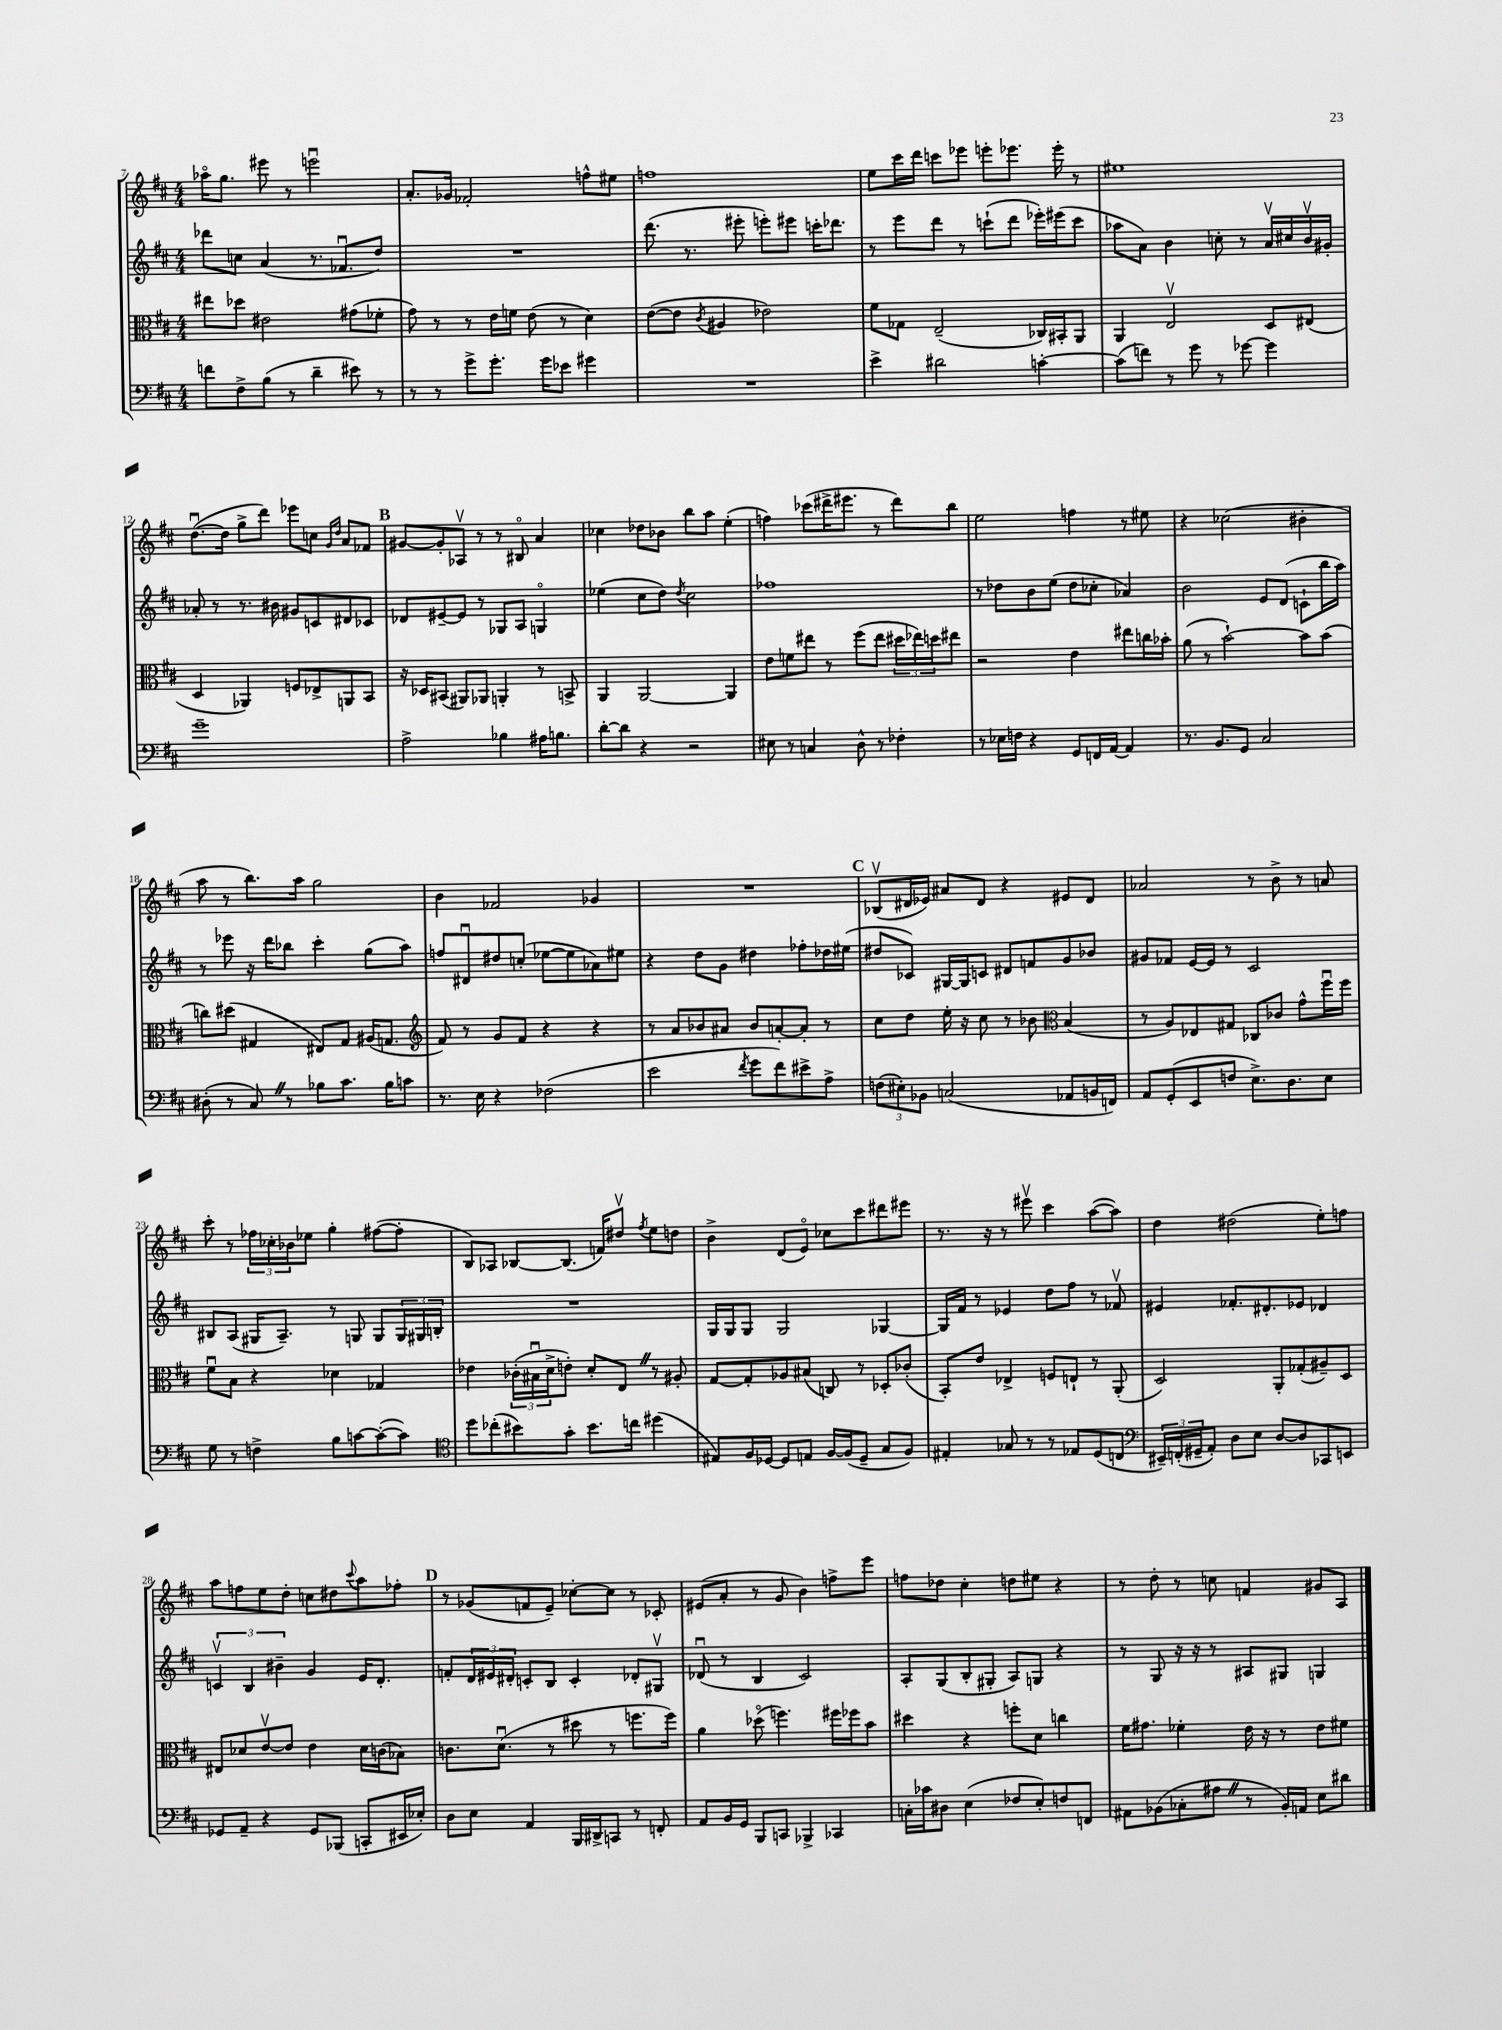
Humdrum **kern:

**kern	**kern	**kern	**kern
*staff4	*staff3	*staff2	*staff1
*clefF4	*clefC3	*clefG2	*clefG2
*k[f#c#]	*k[f#c#]	*k[f#c#]	*k[f#c#]
*M4/4	*M4/4	*M4/4	*M4/4
8f	8ee#	8ddd-	16aa-o
.	.	.	8.gg
8F#^	8dd-	8cc	.
(8B	2e#	(4a	8eee#
8r	.	.	8r
4d~	.	8.r	2eeeu
.	.	8.f-u	.
8e#)	(8g#	.	.
8r	8f-'	8dd)	.
=	=	=	=
8r	8g)	1r	8.a'
8r	8r	.	.
.	.	.	16g-
8g^	8r	.	2f-'
8.g'	16e	.	.
.	16f	.	.
.	(8e	.	.
16g	.	.	.
8e-	8r	.	.
4g#	4d)	.	8ff^^
.	.	.	8ee#
=	=	=	=
1r	([8e	(8.ddd	1ff
.	8e]	.	.
.	.	8.r	.
.	8qc#	.	.
.	4A#	.	.
.	.	8eee#'	.
.	2e-)	8eee')	.
.	.	8eee#	.
.	.	16ccc'	.
.	.	8.ddd-	.
=	=	=	=
4e^	8f#	8r	8ee
.	8G-	8eee	16ccc#
.	.	.	16ddd
2d#	(2E~	8ddd	8ccc
.	.	8r	8eee-
.	.	(8ccc`	8eee'
.	.	8ddd	8.eee-
[4c'	16C-)	16eee-')	.
.	16BB#'	(16eee#	16eee-'
.	8AA	8ccc	8r
=	=	=	=
(8c]	4AA	8aa-	1ee#
8f)	.	8a)	.
8r	2Ev	4b	.
8g	.	.	.
8r	.	8cc'	.
[8g-	.	8r	.
4g-]	8D	16av	.
.	.	16cc#	.
.	(8E#	16bv	.
.	.	16g#'	.
=	=	=	=
1g~	4D	8a-'	([8.ddu
.	.	8r	.
.	.	.	16dd]
.	4AA-)	8.r	8gg^
.	.	.	8ddd)
.	.	16b#	.
.	8F	8g#	8eee-
.	8E-^	8c	8cc
.	.	.	16qqg
.	.	.	16qqdd
.	8AA	8d#	8a
.	8BB	8c-	8f-
=	=	=	=
2A^	16r	8d-	[8g#
.	16D-	.	.
.	(8BB#	[8e#~	8g#']
.	8AA#)	8e#]	8A-v
.	8AA-	8r	8r
4B-	4AA'	8G-	8r
.	.	8A	8B#o
16A#	8r	4Go	4a
8.B	.	.	.
.	8BB^	.	.
=	=	=	=
[8d'	4AA	(4ee-	4cc-
8d]	.	.	.
4r	[2AA	8cc#	8dd-
.	.	8dd)	8b-
.	.	8qdd	.
2r	.	2cc#	8bb
.	.	.	8aa
.	4AA]	.	(4ee'
=	=	=	=
8E#	8e	1ff-	4ff)
8r	8f	.	.
4C	8ee#	.	(8ccc-
.	8r	.	16ddd#^
.	.	.	8.eee#
8D^^	(8ff#	.	.
8r	8ee#	.	8r
4F-'	24dd#	.	8ddd#)
.	24ee-)	.	.
.	24dd	.	.
.	8ee#	.	8bb
=	=	=	=
8r	2r	8r	2ee
16E-	.	8dd-	.
16F	.	.	.
4r	.	8b	.
.	.	(8ee	.
8GG	4e	8dd-	4ff
16FF	.	8cc-'	.
[16AA	.	.	.
4AA]	8ee#	4a-)	8r
.	16cc	.	8ee#
.	16b-'	.	.
=	=	=	=
8.r	(8a	2b	4r
.	8r	.	.
8.BB	.	.	.
.	[2b`)	.	(2cc-
8GG	.	.	.
2C#	.	8e	.
.	.	(8d	.
.	8b]	8c`	4b#'
.	(8b	16bb	.
.	.	16aa)	.
=	=	=	=
(8D#'	8cc)	8r	8aa
8r	(8dd#	8eee-	8r
8C#)	4G#	16r	8.bb)
.	.	16ddd	.
8r	.	8bb-	.
.	.	.	16aa
8B-	8E#)	4ccc#'	2gg
8.c#	8G#	.	.
.	(16A#	(8gg	.
16B-	8.G	.	.
8c	.	8aa)	.
=	=	=	=
*	*clefG2	*	*
8.r	8f#)	8ff	4b
.	8r	8d#u	.
16E	.	.	.
4r	8g	8dd#	2f-
.	8f#	(8cc'	.
(2F-	4r	[8ee-	.
.	.	8ee-]	.
.	4r	8a-)	4g-
.	.	8ee#	.
=	=	=	=
2e	8r	4r	1r
.	8a	.	.
.	8b-	8dd	.
.	8a#	8g	.
8qf#	.	.	.
8g	8b-	4dd#	.
8f#)	[8a'	.	.
8e#^	8a']	8ff-'	.
8A^	8r	16dd-	.
.	.	(16ee#	.
=	=	=	=
(12F	8cc#	8dd#	(8B-v
12E#')	.	.	.
.	8dd	8c-)	16d#
12BB-	.	.	.
.	.	.	16e-)
(2C	16ee'	[16G#	8a#
.	16r	16G#]	.
.	8cc#	8c	8d#
.	8r	8d#	4r
.	8b-	8f	.
*	*clefC3	*	*
8AA-	(4B	8g	8e#
16BB	.	8b-	8d#
16FF)	.	.	.
=	=	=	=
8AA	8r	8g#	2a-
(8GG'	8A)	8f-	.
8EE	8E-	[16e	.
.	.	16e]	.
8F	8G#	8r	.
8.E^)	8C-	2c#	8r
.	8c-	.	8b^
8.D	.	.	.
.	8g^^	.	8r
8E	16ff#u	.	8a
.	16ff#	.	.
=	=	=	=
8G	8f#u	8B#	8ccc#'
8r	8B	(8A	8r
4F^	4r	16G#	24ff-
.	.	.	24cc-'
.	.	8.A~)	.
.	.	.	24b-
.	.	.	8ee-
8B	4d-	8r	4gg'
[8c	.	8G	.
(8c'_	4G-	8G	([8ff#
8c])	.	24G	8ff#']
.	.	24G#	.
.	.	24B'	.
=	=	=	=
*clefC4	*	*	*
8dd	4e-	1r	8B)
(8cc-'	.	.	8A-
8b#)	(24c-'	.	[8B-
.	24B#u	.	.
.	24d^	.	.
8g'	8e')	.	(8.B-]
8.b#	8d'	.	.
.	.	.	16f)
.	8E	.	8dd#v
16cc	.	.	.
.	.	.	8qff#
(4dd#	8r	.	8ee
.	8A#'	.	8dd
=	=	=	=
8E#)	[8G	16G	4b^
.	.	16G	.
16F#	8G']	8G	.
[16D-	.	.	.
8D-]	8A-	2G	(8d
8E	(8B#	.	8eo)
[16F#	8C)	.	8cc-
(16F#]	.	.	.
8D-~	8r	.	8ccc#
8G	8D-'	[4G-	8ddd#
8F#)	(8c-'	.	8eee#
=	=	=	=
4E#'	8BB')	16G-]	8.r
.	.	16f#	.
.	8e	8r	.
.	.	.	16r
8G-	4E-^	4e-	8r
8r	.	.	8eee#v
8r	8F	8dd	4ccc#
8E-	8E`	8ff#	.
(8D	8r	8r	([8aa
8C	(8AA'	8f-v	8aa])
=	=	=	=
*clefF4	*	*	*
24EE#~)	2D)	4e#	4dd
(24FF'	.	.	.
24GG#~	.	.	.
8AA')	.	.	.
8D	.	8.f-'	(2dd#
8E	.	.	.
.	.	8.d#'	.
[8D	8AA'	.	.
8D]	(8G-'	8e-	.
8CC-	8A#~)	4d-	8ee')
8EE	8D	.	8ff
=	=	=	=
8GG-	8E#	6cv	8aa
8AA~	8d-	.	8ff
.	.	6B	.
4r	[8ev	.	8ee
.	.	6b#~	.
.	8e]	.	8dd'
8GG-	4e	4g	8cc
(8BBB-	.	.	8dd#
.	.	.	8qqccc#
8CC'	16d-	16e	8aa
.	(16c	8.d'	.
16EE#	8B-)	.	8ff-'
16E-')	.	.	.
=	=	=	=
8D	8.c	8f'	8r
8E	.	24d	(8g-
.	.	24e#	.
.	(8.du	.	.
.	.	24d#'	.
4AA	.	8c'	8f
.	8r	8B	8e~)
16BBB	8dd#	4c'	[8cc-'
16DD#^	.	.	.
8CC	8r	.	8cc-]
8r	8.ff	8d-'	8r
8FF'	.	8G#v	8c-'
.	16ff)	.	.
=	=	=	=
8AA	4a	(8d-u	(8e#
16BB	.	8r	8a'
16GG	.	.	.
8BBB	(8dd-o	4B	8r
8CC	4.ff)	.	8g
4BBB-^	.	2c#)	4b)
4CC-	16ff#	.	8ff^
.	16ff-	.	.
.	8b	.	8eee
=	=	=	=
16C'	4dd#	8A'	8ff
16c-	.	.	.
8D#	.	(8G	8dd-
(4E	4r	8B'	4cc#'
.	.	8G#'	.
8F-	8ff'	8A)	8dd
8E')	8d	8G	8ee#
8F	4cc	4r	4r
8FF	.	.	.
=	=	=	=
8AA#	16f#	8r	8r
.	8.g#	.	.
(8BB-	.	8G	8dd'
8C-'	4f-'	16r	8r
.	.	16r	.
8A#	.	8r	8cc
8r	16e	8A#	4f
.	16r	.	.
16BB-')	8r	8G#	.
16AA	.	.	.
8E	8e	4G	8g#
8d#	8f#	.	8A
==	==	==	==
*-	*-	*-	*-
